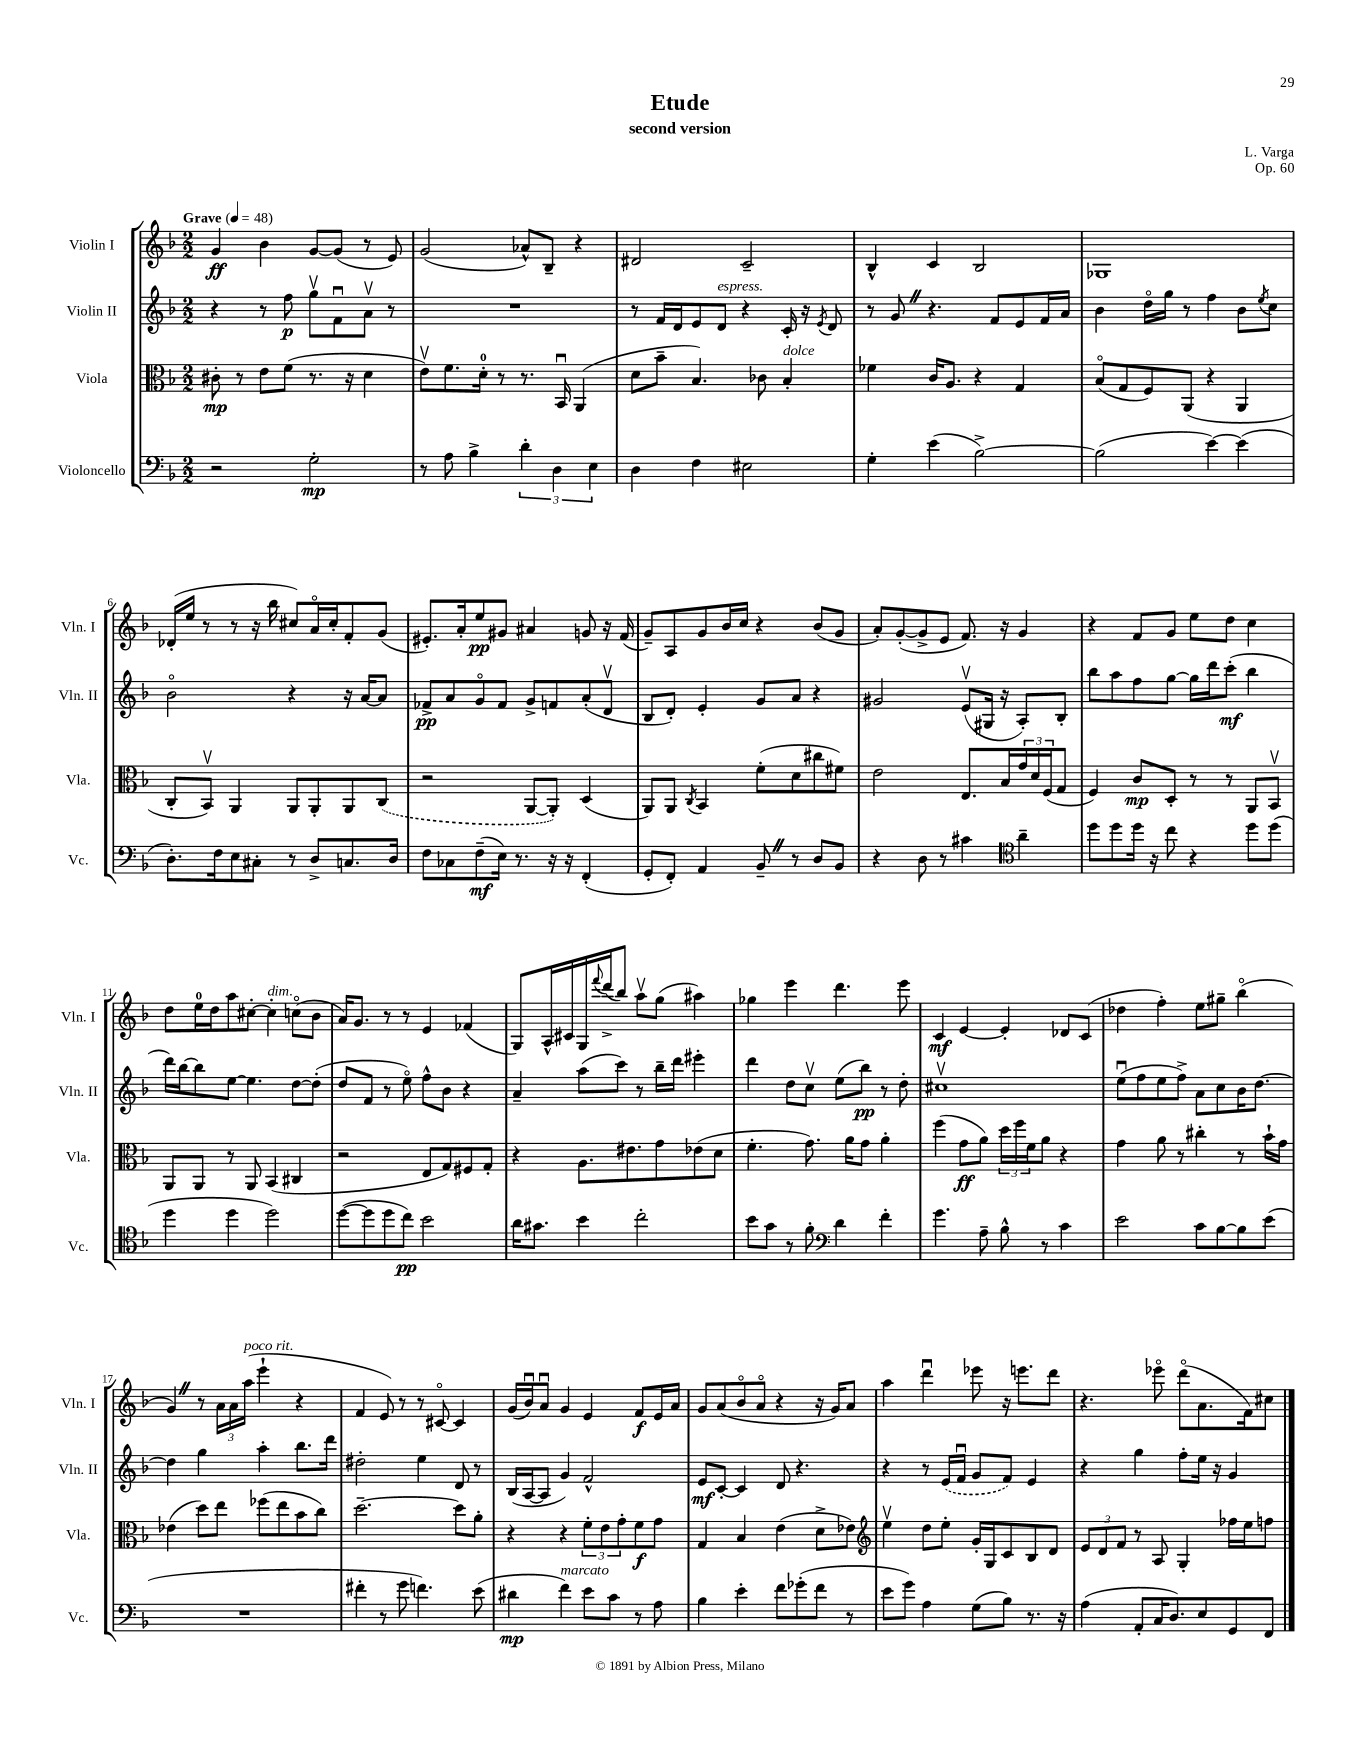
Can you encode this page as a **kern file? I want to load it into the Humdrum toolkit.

**kern	**dynam	**kern	**dynam	**kern	**dynam	**kern	**dynam
*part4	*part4	*part3	*part3	*part2	*part2	*part1	*part1
*staff4	*staff4	*staff3	*staff3	*staff2	*staff2	*staff1	*staff1
*I"Violoncello	*	*I"Viola	*	*I"Violin II	*	*I"Violin I	*
*I'Vc.	*	*I'Vla.	*	*I'Vln. II	*	*I'Vln. I	*
*clefF4	*	*clefC3	*	*clefG2	*	*clefG2	*
*k[b-]	*	*k[b-]	*	*k[b-]	*	*k[b-]	*
*M2/2	*	*M2/2	*	*M2/2	*	*M2/2	*
*MM48	*	*MM48	*	*MM48	*	*MM48	*
=1	=1	=1	=1	=1	=1	=1	=1
!	!	!	!	!	!	!LO:TX:a:B:t=Grave	!
2r	.	8c#X'\	mp	4r	.	4g/	ff
.	.	8r	.	.	.	.	.
.	.	8e\L	.	8r	.	4b-\	.
.	.	(8f\J	.	8ff\	p	.	.
2G'\	mp	8.r	.	8ggv\L	.	[8g/L	.
.	.	.	.	8fu\	.	(8g/J]	.
.	.	16r	.	.	.	.	.
.	.	4d\	.	8av\J	.	8r	.
.	.	.	.	8r	.	8e/)	.
=2	=2	=2	=2	=2	=2	=2	=2
8r	.	8ev\L)	.	1r	.	(2g/	.
8A\	.	8.f\	.	.	.	.	.
4B-^\	.	.	.	.	.	.	.
.	.	16d'\Jk	.	.	.	.	.
.	.	8r	.	.	.	.	.
6d'\	.	8.r	.	.	.	8a-X^^/L)	.
.	.	.	.	.	.	8B-~/J	.
6D\	.	.	.	.	.	.	.
.	.	16BB-u/	.	.	.	.	.
.	.	(4AA/	.	.	.	4r	.
6E\	.	.	.	.	.	.	.
=3	=3	=3	=3	=3	=3	=3	=3
4D\	.	8d\L	.	8r	.	2d#X/	.
.	.	8b-~\J	.	16f/LL	.	.	.
.	.	.	.	16d/J	.	.	.
4F\	.	4.B-/)	.	8e/	.	.	.
!	!	!	!	!LO:TX:a:i:t=espress.	!	!	!
.	.	.	.	8d/J	.	.	.
2E#X\	.	.	.	4r	.	2c~/	.
.	.	8c-X\	.	.	.	.	.
!	!	!LO:TX:a:i:t=dolce	!	!	!	!	!
.	.	4B-'/	.	16c'/	.	.	.
.	.	.	.	16r	.	.	.
.	.	.	.	8qe/	.	.	.
.	.	.	.	8d/	.	.	.
=4	=4	=4	=4	=4	=4	=4	=4
4G'\	.	4f-X\	.	8r	.	4B-^^/	.
.	.	.	.	8gZ/	.	.	.
(4e\	.	16c/KL	.	4.r	.	4c/	.
.	.	8.A/J	.	.	.	.	.
[2B-^\)	.	4r	.	.	.	2B-/	.
.	.	.	.	8f/L	.	.	.
.	.	4G/	.	8e/	.	.	.
.	.	.	.	16f/L	.	.	.
.	.	.	.	16a/JJ	.	.	.
=5	=5	=5	=5	=5	=5	=5	=5
(2B-\]	.	(8B-/L	.	4b-\	.	1G-X	.
.	.	8G/	.	.	.	.	.
.	.	8F/)	.	16dd\LL	.	.	.
.	.	.	.	16gg\JJ	.	.	.
.	.	(8AA/J	.	8r	.	.	.
[4e\)	.	4r	.	4ff\	.	.	.
(4e\]	.	4AA/	.	8b-\L	.	.	.
.	.	.	.	8qee/	.	.	.
.	.	.	.	8cc\J	.	.	.
!!LO:LB:g=z
=6	=6	=6	=6	=6	=6	=6	=6
8.D'\L)	.	8C'/L	.	2b-\	.	(16d-X'/LL	.
.	.	.	.	.	.	16ee/JJ	.
.	.	8BB-v/J)	.	.	.	8r	.
16F\k	.	.	.	.	.	.	.
8E\	.	4AA/	.	.	.	8r	.
8C#X'\J	.	.	.	.	.	16r	.
.	.	.	.	.	.	16bb-\	.
8r	.	8AA/L	.	4r	.	8cc#X/L)	.
8D^/L	.	8AA'/	.	.	.	16a/L	.
.	.	.	.	.	.	16cc#'/J	.
8.Cn/	.	8AA/	.	16r	.	8f'/	.
.	.	.	.	[16a/KL	.	.	.
.	.	(8C/J	.	8a/J]	.	(8g/J	.
16D/Jk	.	.	.	.	.	.	.
=7	=7	=7	=7	=7	=7	=7	=7
8F\L	.	2r	.	8f-X^/L	pp	8.e#X'/L)	.
8C-X\	.	.	.	8a/	.	.	.
.	.	.	.	.	.	16a'/k	.
(8F~\	mf	.	.	8g/	.	8ee/	pp
16E\Jk)	.	.	.	8f-/J	.	8g#X/J	.
8.r	.	.	.	.	.	.	.
.	.	[8AA/L	.	8g^/L	.	4a#X/	.
16r	.	8AA'/J])	.	8fn/	.	.	.
16r	.	.	.	.	.	.	.
(4FF'/	.	(4D/	.	(8a'/	.	8gn/	.
.	.	.	.	8dv/J	.	16r	.
.	.	.	.	.	.	(16f/	.
=8	=8	=8	=8	=8	=8	=8	=8
8GG'/L	.	8AA/L)	.	8B-/L	.	8g~/L)	.
8FF'/J)	.	8AA/J	.	8d'/J)	.	8A/	.
.	.	8qC/	.	.	.	.	.
4AA/	.	4BB-/	.	4e'/	.	8g/	.
.	.	.	.	.	.	16b-/L	.
.	.	.	.	.	.	16cc/JJ	.
8BB-~Z/	.	(8f'\L	.	8g/L	.	4r	.
8r	.	8d\	.	8a/J	.	.	.
8D/L	.	8cc#X\	.	4r	.	(8b-/L	.
8BB-/J	.	8f#X\J)	.	.	.	8g/J	.
=9	=9	=9	=9	=9	=9	=9	=9
4r	.	2e\	.	2g#X/	.	8a'/L)	.
.	.	.	.	.	.	([8g'/	.
8D\	.	.	.	.	.	8g^/]	.
8r	.	.	.	.	.	8e/J	.
4c#X\	.	8.E/L	.	(8ev/L	.	8.f/)	.
.	.	.	.	16G#X/Jk	.	.	.
.	.	16B-/L	.	16r	.	16r	.
*clefC4	*	*	*	*	*	*	*
4a~\	.	24g/	.	8A'/L)	.	4g/	.
.	.	24d/	.	.	.	.	.
.	.	(24F/J	.	.	.	.	.
.	.	8G/J	.	8B-'/J	.	.	.
=10	=10	=10	=10	=10	=10	=10	=10
8dd\L	.	4F/)	.	8bb-\L	.	4r	.
8dd\	.	.	.	8aa\	.	.	.
16dd\Jk	.	8c/L	mp	8ff\	.	8f/L	.
16r	.	.	.	.	.	.	.
8cc\	.	8D'/J	.	[8gg\J	.	8g/J	.
4r	.	8r	.	16gg\LL]	.	8ee\L	.
.	.	.	.	16ddd\J	.	.	.
.	.	8r	.	(8ccc'\J	mf	8dd\J	.
8dd\L	.	8AA/L	.	4bb-\	.	4cc\	.
(8dd\J	.	8BB-v/J	.	.	.	.	.
!!LO:LB:g=z
=11	=11	=11	=11	=11	=11	=11	=11
4dd\	.	8AA/L	.	16ddd\LL)	.	8dd\L	.
.	.	.	.	[16bb-\J	.	.	.
.	.	8AA/J	.	8bb-\]	.	16ee\L	.
.	.	.	.	.	.	16dd\J	.
4dd\	.	8r	.	[8ee\J	.	8aa\	.
.	.	8AA/	.	4.ee\]	.	[8cc#X'\J	.
!	!	!	!	!	!	!LO:TX:a:i:t=dim.	!
2dd\)	.	(4BB-/	.	.	.	4cc#'\]	.
.	.	4C#X/	.	[8dd\L	.	(8ccn\L	.
.	.	.	.	(8dd'\J]	.	8b-\J	.
=12	=12	=12	=12	=12	=12	=12	=12
([8dd\L	.	2r	.	8dd/L	.	16a/KL)	.
.	.	.	.	.	.	8.g/J	.
8dd\]	.	.	.	8f/J	.	.	.
8dd\	.	.	.	8r	.	8r	.
8cc\J)	pp	.	.	8ee\)	.	8r	.
2b-\	.	8E/L	.	8ff^^\L	.	4e/	.
.	.	8G/)	.	8b-\J	.	.	.
.	.	8F#X/	.	4r	.	(4f-X/	.
.	.	8G'/J	.	.	.	.	.
=13	=13	=13	=13	=13	=13	=13	=13
16a\KL	.	4r	.	4a~/	.	8G/L)	.
8.g#X\J	.	.	.	.	.	.	.
.	.	.	.	.	.	16A^^/L	.
.	.	.	.	.	.	16c#X/	.
4b-\	.	8.A\L	.	(8aa\L	.	16G/	.
.	.	.	.	.	.	8qqfff/	.
.	.	.	.	.	.	(16ddd^/J	.
.	.	.	.	8ccc\J)	.	8bb-/J)	.
.	.	8.e#X\	.	.	.	.	.
2cc'\	.	.	.	8r	.	8aav\L	.
.	.	8g\	.	16bb-~\LL	.	(8gg\J	.
.	.	.	.	16ddd\JJ	.	.	.
.	.	(8e-X\	.	4eee#X'\	.	4aa#X\)	.
.	.	8d\J	.	.	.	.	.
=14	=14	=14	=14	=14	=14	=14	=14
8b-\L	.	4.f'\	.	4ddd\	.	4gg-X\	.
8g\J	.	.	.	.	.	.	.
8r	.	.	.	8dd\L	.	4eee\	.
8f'\	.	8.g\)	.	8ccv\J	.	.	.
*clefF4	*	*	*	*	*	*	*
4d\	.	.	.	(8ee\L	.	4.ddd\	.
.	.	16a\KL	.	.	.	.	.
.	.	8g\J	.	8bb-\J)	pp	.	.
4f'\	.	4a'\	.	8r	.	.	.
.	.	.	.	8dd'\	.	8eee\	.
=15	=15	=15	=15	=15	=15	=15	=15
4.g\	.	(4ff\	.	1cc#Xv	.	4c/	mf
.	.	8g\L	ff	.	.	[4e/	.
8A~\	.	8a\J)	.	.	.	.	.
8B-^^\	.	24dd\LL	.	.	.	4e'/]	.
.	.	24ff\	.	.	.	.	.
.	.	24f\J	.	.	.	.	.
8r	.	8a\J	.	.	.	.	.
4c\	.	4r	.	.	.	8d-X/L	.
.	.	.	.	.	.	(8c/J	.
=16	=16	=16	=16	=16	=16	=16	=16
2e\	.	4g\	.	(8eeu\L	.	4dd-X\	.
.	.	.	.	8ff\	.	.	.
.	.	8a\	.	8ee\	.	4ff'\)	.
.	.	8r	.	8ff^\J)	.	.	.
8c\L	.	4cc#X'\	.	8a\L	.	8ee\L	.
[8B-\	.	.	.	8cc\	.	8gg#X~\J	.
8B-\]	.	8r	.	16b-\K	.	(4bb-\	.
.	.	.	.	[8.dd\J	.	.	.
(8e\J	.	16b-`\LL	.	.	.	.	.
.	.	16g\JJ	.	.	.	.	.
!!LO:LB:g=z
=17	=17	=17	=17	=17	=17	=17	=17
1r	.	(4e-X\	.	4dd\]	.	4gZ/)	.
.	.	8dd\L)	.	4gg\	.	8r	.
.	.	8ee\J	.	.	.	24a\LL	.
.	.	.	.	.	.	24a\	.
!	!	!	!	!	!	!LO:TX:a:i:t=poco rit.	!
.	.	.	.	.	.	(24aa\JJ	.
.	.	(8ff-X\L	.	4aa'\	.	4eee`\	.
.	.	8ee\	.	.	.	.	.
.	.	8b-\	.	8.bb-\L	.	4r	.
.	.	8cc\J)	.	.	.	.	.
.	.	.	.	16ddd\Jk	.	.	.
=18	=18	=18	=18	=18	=18	=18	=18
4f#X'\	.	[2.dd~\	.	2dd#X'\	.	4f/	.
8r	.	.	.	.	.	8e/)	.
8g\	.	.	.	.	.	8r	.
4.fn\)	.	.	.	4ee\	.	8r	.
.	.	.	.	.	.	[8c#X/	.
.	.	8dd\L]	.	8d/	.	4c#/]	.
(8e\	.	8a'\J	.	8r	.	.	.
=19	=19	=19	=19	=19	=19	=19	=19
4d#X\	mp	4r	.	(16B-/LL	.	(16g/LL	.
.	.	.	.	[16A/J	.	16b-u/J)	.
.	.	.	.	8A/J]	.	8au/J	.
!LO:TX:a:i:t=marcato	!	!	!	!	!	!	!
4f\)	.	4r	.	4g/)	.	4g/	.
8e\L	.	12f'\L	.	2f^^/	.	4e/	.
.	.	12e\	.	.	.	.	.
8c\J	.	.	.	.	.	.	.
.	.	12g'\	.	.	.	.	.
8r	.	8f\	f	.	.	8f/L	f
8A\	.	8g\J	.	.	.	16e/L	.
.	.	.	.	.	.	16a/JJ	.
=20	=20	=20	=20	=20	=20	=20	=20
4B-\	.	4G/	.	8e/L	mf	8g/L	.
.	.	.	.	[8c'/J	.	(8a/	.
4e'\	.	4B-/	.	4c/]	.	8b-/	.
.	.	.	.	.	.	8a/J	.
8f\L	.	(4e\	.	8d/	.	4r	.
(8g-X'\	.	.	.	4.r	.	.	.
8f\J	.	8d^\L	.	.	.	16r	.
.	.	.	.	.	.	16g/KL)	.
8r	.	8e-X\J)	.	.	.	8a/J	.
=21	=21	=21	=21	=21	=21	=21	=21
*	*	*clefG2	*	*	*	*	*
8e\L	.	4eev\	.	4r	.	4aa\	.
8g\J)	.	.	.	.	.	.	.
4A\	.	8dd\L	.	8r	.	4dddu\	.
.	.	8ee'\J	.	(16e/LL	.	.	.
.	.	.	.	16fu/JJ	.	.	.
(8G\L	.	16g'/LL	.	8g/L	.	8eee-X\	.
.	.	16G/J	.	.	.	.	.
8B-\J)	.	8c/	.	8f/J)	.	16r	.
.	.	.	.	.	.	8.eeen\L	.
8.r	.	8B-/	.	4e/	.	.	.
.	.	8d/J	.	.	.	8ddd\J	.
16r	.	.	.	.	.	.	.
=22	=22	=22	=22	=22	=22	=22	=22
(4A\	.	12e/L	.	4r	.	4.r	.
.	.	12d/	.	.	.	.	.
.	.	12f/J	.	.	.	.	.
8AA'/L	.	8r	.	4gg\	.	.	.
16C/K	.	8A/	.	.	.	8eee-X\	.
8.D/)	.	.	.	.	.	.	.
.	.	4G'/	.	8ff'\L	.	(8ddd\L	.
8E/	.	.	.	16ee\Jk	.	8.a\	.
.	.	.	.	16r	.	.	.
8GG/	.	16ff-X\LL	.	4g/	.	.	.
.	.	16ee\J	.	.	.	16f\k)	.
8FF/J	.	8ffn\J	.	.	.	8cc#X\J	.
==	==	==	==	==	==	==	==
*-	*-	*-	*-	*-	*-	*-	*-
